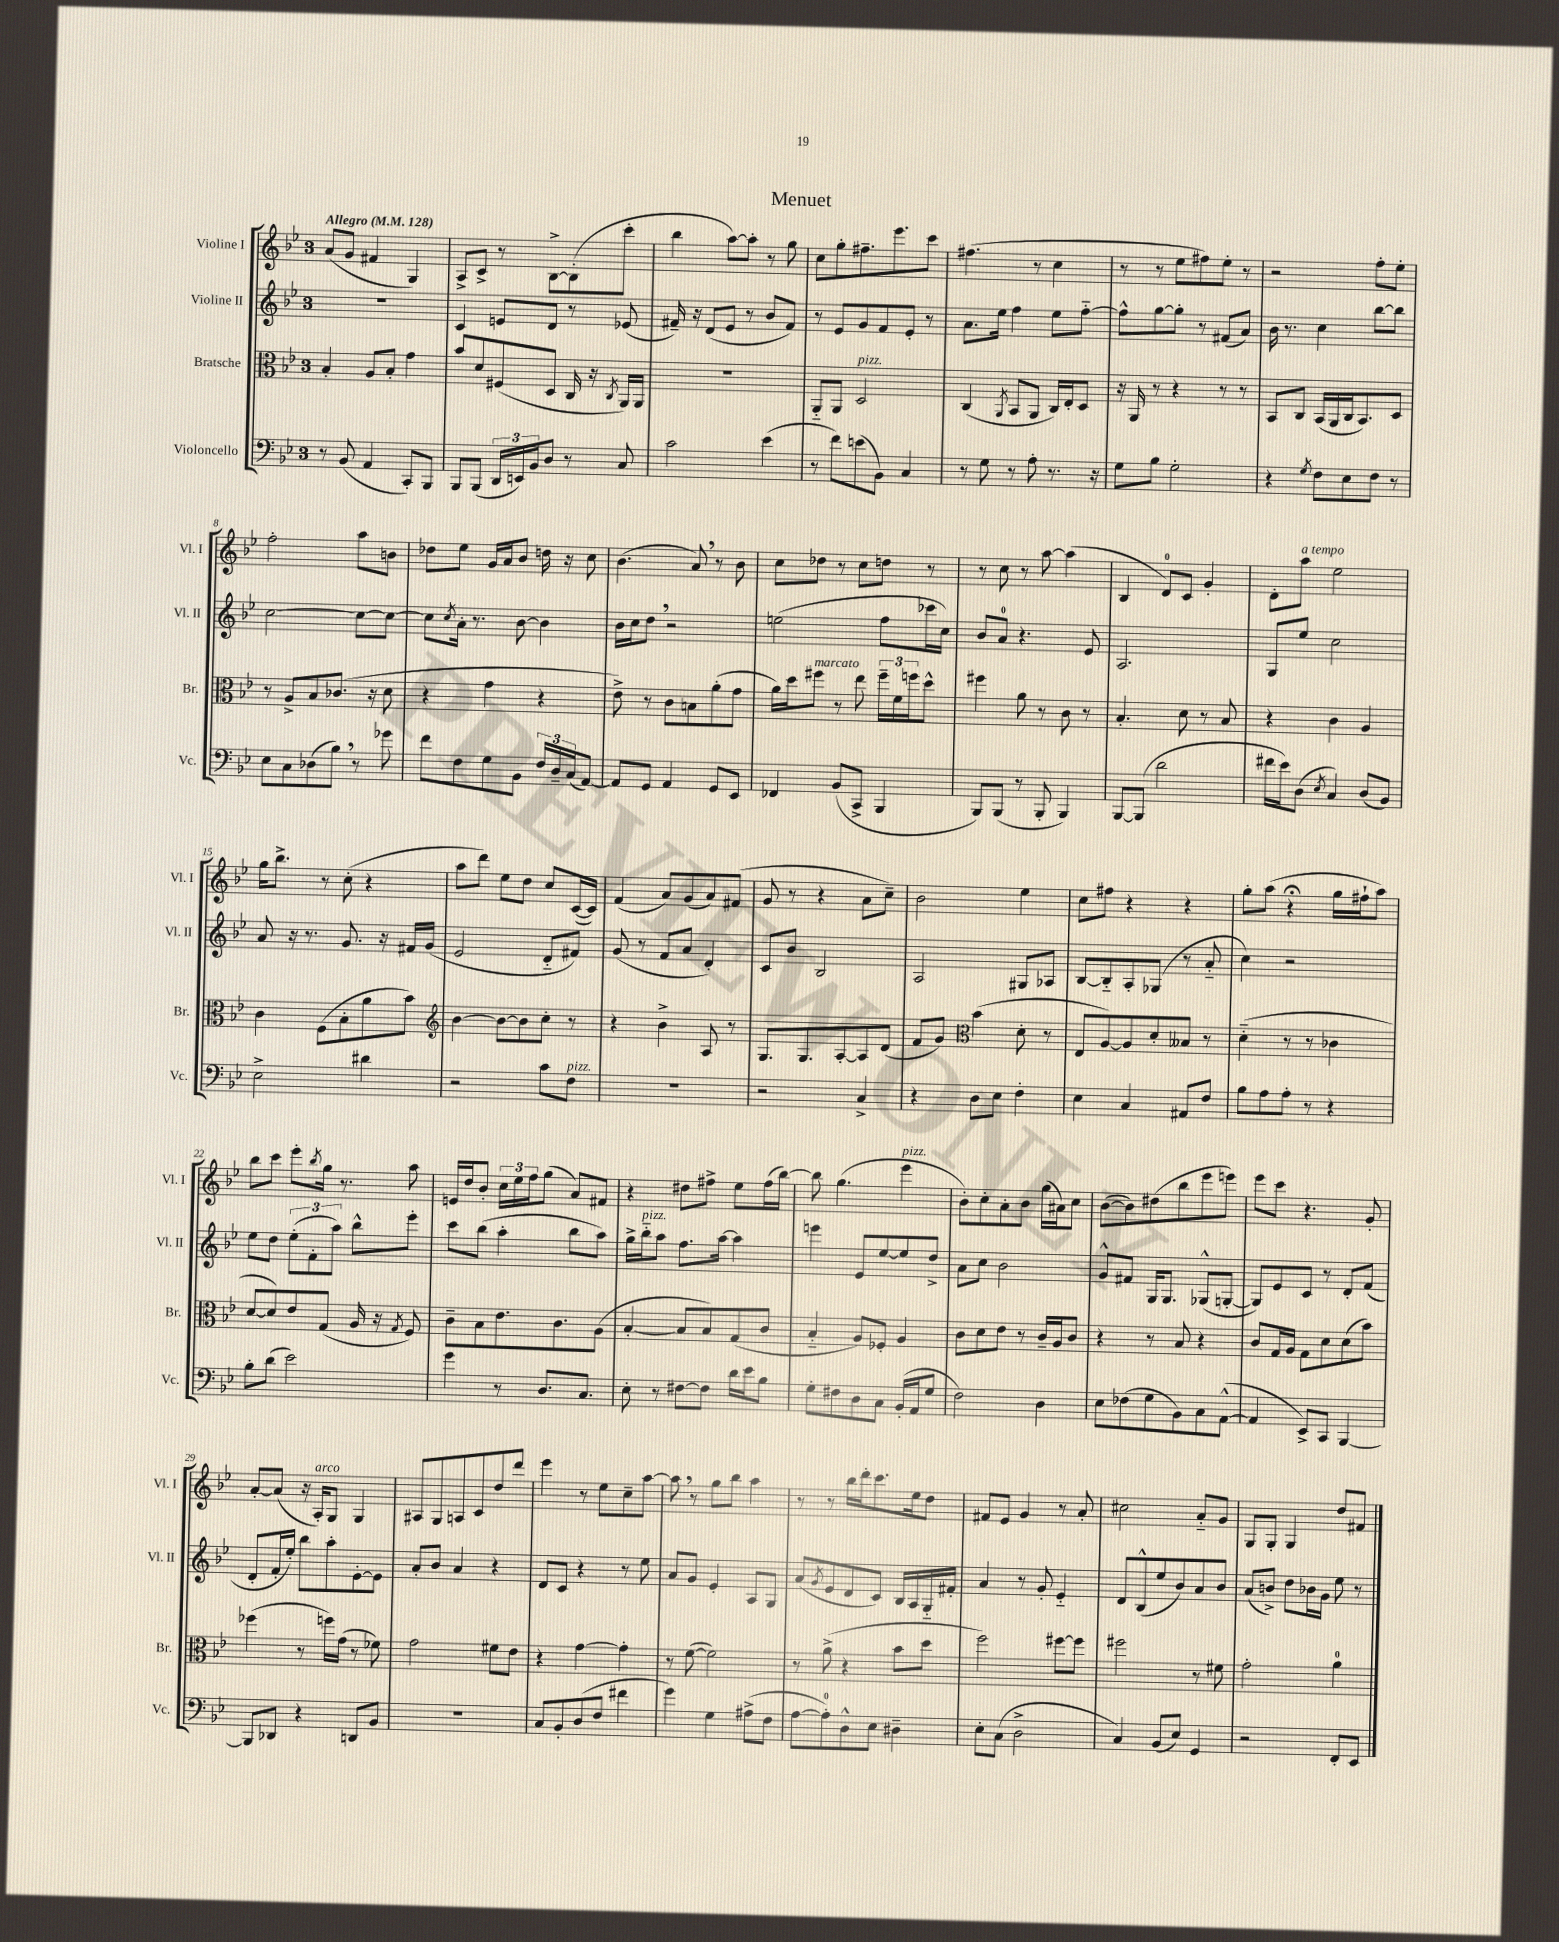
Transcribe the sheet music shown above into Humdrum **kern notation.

**kern	**kern	**kern	**kern
*part4	*part3	*part2	*part1
*staff4	*staff3	*staff2	*staff1
*I"Violoncello	*I"Bratsche	*I"Violine II	*I"Violine I
*I'Vc.	*I'Br.	*I'Vl. II	*I'Vl. I
*clefF4	*clefC3	*clefG2	*clefG2
*k[b-e-]	*k[b-e-]	*k[b-e-]	*k[b-e-]
*M3/4	*M3/4	*M3/4	*M3/4
*MM128	*MM128	*MM128	*MM128
=1	=1	=1	=1
!	!	!	!LO:TX:a:B:t=Allegro
8r	4B-'/	2.r	(8a/L
(8BB-/	.	.	8g/J
4AA/	8A/L	.	4f#X/
.	8B-'/J	.	.
8CC'/L)	4g\	.	4G/)
8BBB-/J	.	.	.
=2	=2	=2	=2
8BBB-/L	8b-/L	4c/	8A^/L
(8BBB-/J	8d/	.	8c^/J
24DD/LL	(8F#X/	8en/L	8r
24EEn/)	.	.	.
24BB-/J	.	.	.
8D/J	8D/J	8d/J	[8B-^\L
8r	16C/	8r	(8B-'\]
.	16r	.	.
.	8qC/	.	.
8C/	16AA/LL)	(8e-X/	8ccc'\J
.	16AA/JJ	.	.
=3	=3	=3	=3
2c\	2.r	16f#X~/)	4bb-\
.	.	16r	.
.	.	(8d/L	.
.	.	8e-/J	[8aa\L)
.	.	8r	8aa'\J]
(4e-\	.	8b-/L	8r
.	.	8f#/J)	8gg\
=4	=4	=4	=4
8r	8AA/L	8r	8cc\L
8f\L)	8AA/J	8e-/L	8gg'\
!	!LO:TX:a:i:t=pizz.	!	!
(8en\	2D/	8g/	8.ff#X~\
8BB-\J)	.	8f/	.
.	.	.	8.eee-\
4C/	.	8e-'/J	.
.	.	8r	8ccc\J
=5	=5	=5	=5
8r	(4C/	8.a\L	(4.ff#X\
8G\	.	.	.
.	.	16ee-\Jk	.
.	8qAA/	.	.
8r	8BB-/L	4ff\	.
8A'\	8AA/J	.	8r
8.r	16C/LL)	8ee-\L	4cc\
.	16E-'/J	.	.
.	8D/J	[8ff\J	.
16r	.	.	.
=6	=6	=6	=6
8G\L	16r	8ff^^\L]	8r
.	16AA/	.	.
8B-\J	8r	[8gg\	8r
2G'\	4r	8gg'\J]	8ee-\L
.	.	8r	8ff#X\)
.	8r	(8f#X/L	8ee-'\J
.	8r	8a/J)	8r
=7	=7	=7	=7
4r	8BB-/L	16b-\	2r
.	.	8.r	.
.	8C/J	.	.
8qG/	.	.	.
8F\L	(16BB-/LL	4cc\	.
.	16AA/	.	.
8E-\	16C/J	.	.
.	8.BB-/)	.	.
8F\J	.	[8bb-\L	8ff'\L
8r	8D/J	8bb-\J]	8ee-'\J
!!LO:LB:g=z
=8	=8	=8	=8
8E-\L	8r	[2cc\	2ff'\
8C\	8A^/L	.	.
(8D-X\	8B-/	.	.
8B-,\J)	(8.c-X/J	.	.
8r	.	8cc\L_	8aa\L
.	16r	.	.
8g-X\	8d\	8cc\J_	8bn\J
=9	=9	=9	=9
8f\L	4r	8cc\L]	8dd-X\L
.	.	8qcc/	.
8F\	.	16a'\Jk	8ee-\J
.	.	8.r	.
8G\	4g\	.	16g/LL
.	.	.	16a/J
8BB-\J	.	[8b-\	8b-/J
24F/LL	4r	4b-\]	16ddn\
24D~/	.	.	.
.	.	.	16r
(24C/J	.	.	.
[8AA/J)	.	.	8cc\
=10	=10	=10	=10
8AA/L]	8e-^\)	16b-\LL	(4.b-\
.	.	16cc\J	.
8GG/J	8r	8dd,\J	.
4AA/	8c\L	2r	.
.	8Bn\	.	8a,/)
8GG/L	(8a'\	.	8r
8EE-/J	8g\J	.	8b-\
=11	=11	=11	=11
4FF-X/	16a\LL)	(2een\	8cc\L
.	16dd\J	.	.
!	!LO:TX:a:i:t=marcato	!	!
.	8ff#X\J	.	8dd-X\J
(8BB-/L	8r	.	8r
8CC^/J	8ee-\	.	8cc\L
4BBB-/	24ff#~\LL	8ff\L	8ddn\J
.	24f\	.	.
.	24ffn\J	.	.
.	8dd^^\J	16ccc-X\L	8r
.	.	16cc\JJ)	.
=12	=12	=12	=12
8BBB-/L)	4ff#X\	8b-/L	8r
(8BBB-/J	.	8a/J	8cc\
8r	8a\	4.r	8r
8BBB-'/	8r	.	[8aa\
4BBB-/)	8c\	.	(4aa\]
.	8r	8e-/	.
=13	=13	=13	=13
[8BBB-/L	4.B-'/	2.A/	4B-/
(8BBB-/J]	.	.	.
2d\	.	.	8d/L)
.	8d\	.	8c/J
.	8r	.	4g'/
.	8B-/	.	.
=14	=14	=14	=14
16f#X\LL	4r	8G/L	8d'\L
16e-\J)	.	.	.
!	!	!	!LO:TX:a:i:t=a tempo
(8D\J	.	8ee-/J	8aa\J
8qE-/	.	.	.
4C/)	4c\	2cc\	2ee-\
(8D/L	4A/	.	.
8BB-/J)	.	.	.
!!LO:LB:g=z
=15	=15	=15	=15
2E-^\	4c\	8a/	16gg\KL
.	.	.	8.bb-^\J
.	.	16r	.
.	.	8.r	.
.	(8F\L	.	8r
.	8B-'\	8.g/	(8cc'\
4d#X\	8a\	.	4r
.	.	16r	.
.	8b-\J)	16f#X/LL	.
.	.	(16g/JJ	.
=16	=16	=16	=16
*	*clefG2	*	*
2r	[4b-\	2e-/	8aa\L
.	.	.	8ddd\J)
.	8b-\L_	.	8ee-\L
.	8b-\]	.	8dd\J
8c\L	8cc'\J	8d/L	8cc/L
!LO:TX:a:i:t=pizz.	!	!	!
8F\J	8r	8f#X/J)	([16c/L
.	.	.	16c/JJ])
=17	=17	=17	=17
2.r	4r	(8g/	(4f/
.	.	8r	.
.	4b-^\	8f/L	8a/L)
.	.	8a/J	(8g/
.	8A/	4d'/)	8a/)
.	8r	.	(8f#X/J
=18	=18	=18	=18
2r	8.G/L	8c/L	8g/
.	.	8b-/J	8r
.	8.G/	.	.
.	.	2B-/	4r
.	[8A'/	.	.
4C^/	8A/]	.	8a\L
.	(8d/J	.	8cc~\J)
=19	=19	=19	=19
4r	8f/L	2A/	2b-\
.	8g/J)	.	.
*	*clefC3	*	*
8D\L	(4b-\	.	.
8E-\J	.	.	.
4F'\	8d'\	8G#X/L	4ee-\
.	8r	8A-X/J	.
=20	=20	=20	=20
4E-\	8E-/L	[8B-/L	8cc\L
.	[8A/)	8B-/]	8ff#X\J
4C/	8A/]	8A'/	4r
.	8d'/	(8G-X/J	.
8AA#X/L	8B--X/J	8r	4r
8F/J	8r	8a/	.
=21	=21	=21	=21
8B-\L	(4d\	4cc\)	8gg'\L
8A\	.	.	(8aa\J
8A'\J	8r	2r	4r;<
8r	8r	.	.
4r	4c-X\	.	16gg\LL
.	.	.	16ff#X`\J
.	.	.	8aa\J)
!!LO:LB:g=z
=22	=22	=22	=22
8B-'\L	[8d/L	8ee-\L	8bb-\L
(8d\J	8d/])	8dd\J	8ccc\J
2e-\)	8e-/	(12ee-'\L	8eee-'\L
.	.	12f'\	.
.	.	.	8qbb-/
.	(8G/J	.	16gg\Jk
.	.	12aa\J)	.
.	.	.	8.r
.	16A/	8bb-^^\L	.
.	16r	.	.
.	8qG/	.	.
.	8F/)	8eee-'\J	8aa\
=23	=23	=23	=23
4g\	8c~\L	8ccc\L	16en/LL
.	.	.	16dd/J
.	8B-\	(8bb-\J	8b-'/J
8r	8.e-\	4aa'\	24cc\LL
.	.	.	24ee-\
.	.	.	24ff\J
8.D/L	.	.	(8gg\J
.	8.c\	.	.
.	.	8bb-\L	8a/L)
8.C/J	.	.	.
.	(8A\J	8aa\J)	8f#X/J
=24	=24	=24	=24
8E-'\	[4B-'/	16gg^\LL	4r
!	!	!LO:TX:a:i:t=pizz.	!
.	.	16bb-\J	.
8r	.	8aa\J	.
[8F#X\L	8B-/L]	8.ff\L	8dd#X\L
8F#\J]	8B-/)	.	8ff#X^\J
.	.	[16aa\Jk	.
16d\LL	(8G/	4aa\]	8ee-\L
16e-\J	.	.	.
8B-\J	8c/J	.	(16ff#\L
.	.	.	[16bb-\JJ)
=25	=25	=25	=25
8G'\L	4B-/	4eeen\	8bb-\]
8F#X\	.	.	(4.gg\
8D\	8A/L)	8e-/L	.
8C\J	8F-X'/J	[8ee-/	.
!	!	!	!LO:TX:a:i:t=pizz.
(16BB-'/LL	4A/	8ee-/]	4eee-\
16AA/J	.	.	.
8G/J	.	8dd^/J	.
=26	=26	=26	=26
2F\)	8c\L	8a\L	8b-'\L)
.	8d\	8cc\J	8cc'\
.	8e-\J	2b-\	8a'\
.	8r	.	8b-\J
4D\	16c~/LL	.	(16gg\LL
.	16A/J	.	16a#X\J)
.	8c/J	.	8cc\J
=27	=27	=27	=27
8E-\L	4r	8g^^/L	([8b-\L
(8F-X\	.	8f#X/J	8b-\])
8G\	8r	16G/KL	(8dd#X\
.	.	8.G/J	.
8BB-\)	8B-/	.	8bb-\
8C\	4r	(8G-X^^/L	8eee-\
([8AA^^\J	.	[8Gn'/J	8eeen\J)
=28	=28	=28	=28
4AA/]	8c/L	8G/L])	8eee-\L
.	16G/L	8e-/	8ccc\J
.	16A/JJ	.	.
8EE-^/L)	8G\L	8c/J	4.r
8CC/J	8d\	8r	.
[4BBB-/	(8d\	8d'/L	.
.	8b-\J)	(8f/J	8g'/
!!LO:LB:g=z
=29	=29	=29	=29
8BBB-/L]	(4ff-X\	8d'/L	[8a'/L
8DD-X/J	.	16f'/L	(8a/J]
.	.	16ee-'/JJ)	.
4r	8r	8bb-\L	16r
!	!	!	!LO:TX:a:i:t=arco
.	.	.	16A'/KL)
.	16ffn\LL)	8aa'\	8G/J
.	(16g\JJ	.	.
8DDn/L	8r	[8e-'\	4G/
8BB-/J	8f-X\)	8e-\J]	.
=30	=30	=30	=30
2.r	2g\	8a'/L	8A#X/L
.	.	8b-/J	8G/
.	.	4a/	8An/
.	.	.	8c/
.	8f#X\L	4r	8dd/
.	8e-\J	.	8ddd/J
=31	=31	=31	=31
8C/L	4r	8d/L	4eee-\
8BB-'/	.	8c/J	.
(8D/	[4g\	4r	8r
8F/J	.	.	8ee-\L
4f#X\	4g'\]	8r	8cc~\
.	.	8ee-\	[8aa\J
=32	=32	=32	=32
4g\)	8r	8a/L	8aa,\]
.	([8f\	8g/J	8r
4G\	2f\])	4e-'/	8gg\L
.	.	.	8bb-\J
(8A#X^\L	.	8A/L	4aa\
8F\J	.	8G/J	.
=33	=33	=33	=33
[8A\L	8r	(8a/L	8r
.	.	8qg/	.
8A'\])	(8a^\	8e-/	8r
8D^^\	4r	8d/	16bb-\LL
.	.	.	16ddd'\J
8E-\J	.	8c/J)	8.ccc\
4D#X~\	8b-\L	16B-/LL	.
.	.	16A/	16ee-\k
.	8dd\J	16G/	8dd\J
.	.	16f#X'/JJ	.
=34	=34	=34	=34
8E-'\L	2ff\)	4a/	8f#X/L
(8C\J	.	.	8e-/J
2D^\	.	8r	4g/
.	.	8g'/	.
.	[8ff#X\L	4e-/	8r
.	8ff#\J]	.	8a'/
=35	=35	=35	=35
4C/)	2ff#X\	8d/L	2cc#X\
.	.	(8B-^^/	.
(8BB-/L	.	8ee-/	.
8E-/J)	.	8b-/)	.
4GG/	8r	8a/	8a/L
.	8f#X\	8b-/J	8g/J
=36	=36	=36	=36
2r	2g'\	(8a/L	8G/L
.	.	8bn^/J)	8G'/J
.	.	8dd\L	4G/
.	.	16b-X\L	.
.	.	16g\JJ	.
8FF'/L	4a\	8ee-\	8dd/L
8EE-/J	.	8r	8f#X/J
==	==	==	==
*-	*-	*-	*-
